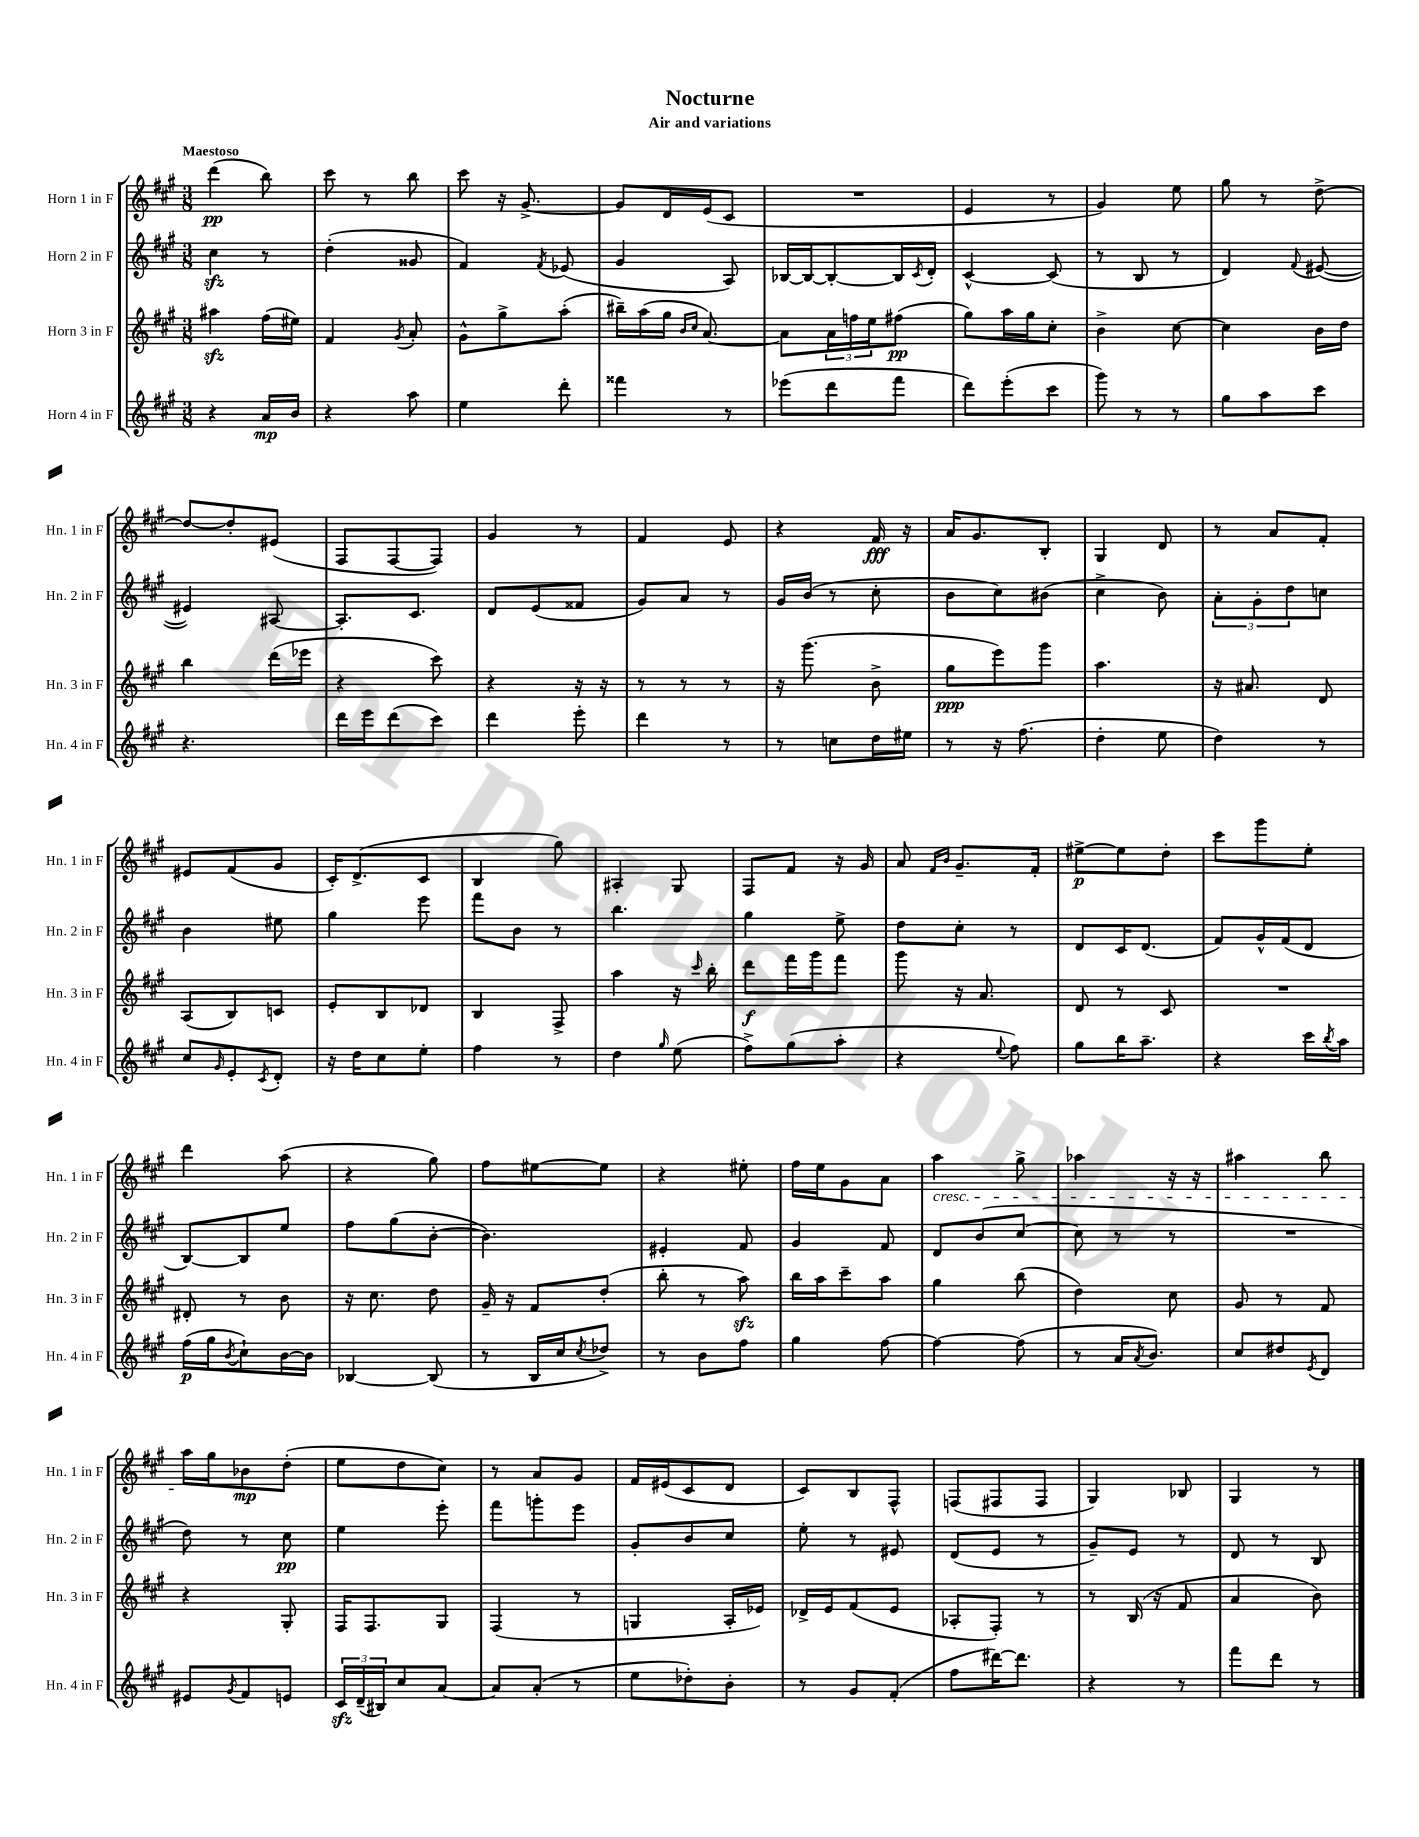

**kern	**dynam	**kern	**dynam	**kern	**dynam	**kern	**dynam
*part4	*part4	*part3	*part3	*part2	*part2	*part1	*part1
*staff4	*staff4	*staff3	*staff3	*staff2	*staff2	*staff1	*staff1
*I"Horn 4 in F	*	*I"Horn 3 in F	*	*I"Horn 2 in F	*	*I"Horn 1 in F	*
*I'Hn. 4 in F	*	*I'Hn. 3 in F	*	*I'Hn. 2 in F	*	*I'Hn. 1 in F	*
*clefG2	*	*clefG2	*	*clefG2	*	*clefG2	*
*k[f#c#g#]	*	*k[f#c#g#]	*	*k[f#c#g#]	*	*k[f#c#g#]	*
*M3/8	*	*M3/8	*	*M3/8	*	*M3/8	*
=1	=1	=1	=1	=1	=1	=1	=1
!	!	!	!	!	!	!LO:TX:a:B:t=Maestoso	!
4r	.	4aa#Xzz\	.	4cc#zz\	.	(4ddd\	pp
16a/LL	mp	(16ff#\LL	.	8r	.	8bb\)	.
16b/JJ	.	16ee#X\JJ)	.	.	.	.	.
=2	=2	=2	=2	=2	=2	=2	=2
4r	.	4f#/	.	(4dd'\	.	8ccc#\	.
.	.	.	.	.	.	8r	.
.	.	8qg#/	.	.	.	.	.
8aa\	.	8a'/	.	8g##X/	.	8bb\	.
=3	=3	=3	=3	=3	=3	=3	=3
4ee\	.	8g#^^\L	.	4f#/)	.	8ccc#\	.
.	.	8gg#^\	.	.	.	16r	.
.	.	.	.	.	.	[8.g#^/	.
.	.	.	.	8qf#/	.	.	.
8ddd'\	.	(8aa'\J	.	(8e-X/	.	.	.
=4	=4	=4	=4	=4	=4	=4	=4
4fff##X\	.	16bb#X~\LL)	.	4g#/	.	8g#/L]	.
.	.	(16aa\	.	.	.	.	.
.	.	16gg#\JJ	.	.	.	16d/L	.
.	.	16qqb/LL	.	.	.	.	.
.	.	16qqcc#/JJ	.	.	.	.	.
.	.	[8.a/)	.	.	.	(16e/J	.
8r	.	.	.	8A/)	.	8c#/J	.
=5	=5	=5	=5	=5	=5	=5	=5
(8eee-X\L	.	8a\L]	.	[16B-X/LL	.	4.r	.
.	.	.	.	16B-/J_	.	.	.
8ddd\	.	24a\L	.	8B-'/_	.	.	.
.	.	24ffn\	.	.	.	.	.
.	.	24ee\J	.	.	.	.	.
8fff#\J	.	(8ff#X\J	pp	16B-/L]	.	.	.
.	.	.	.	8qc#/	.	.	.
.	.	.	.	16d'/JJ	.	.	.
=6	=6	=6	=6	=6	=6	=6	=6
8ddd\L)	.	8gg#\L)	.	[4c#^^/	.	4e/	.
(8eee'\	.	16aa\L	.	.	.	.	.
.	.	16gg#\J	.	.	.	.	.
8ccc#\J	.	8cc#'\J	.	(8c#/]	.	8r	.
=7	=7	=7	=7	=7	=7	=7	=7
8ggg#\)	.	4b^\	.	8r	.	4g#/)	.
8r	.	.	.	8B/	.	.	.
8r	.	[8cc#\	.	8r	.	8ee\	.
=8	=8	=8	=8	=8	=8	=8	=8
8gg#\L	.	4cc#\]	.	4d/)	.	8gg#\	.
8aa\	.	.	.	.	.	8r	.
.	.	.	.	8qqf#/	.	.	.
8ccc#\J	.	16b\LL	.	([8e#X/	.	[8dd^\	.
.	.	16dd\JJ	.	.	.	.	.
!!LO:LB:g=z
=9	=9	=9	=9	=9	=9	=9	=9
4.r	.	4bb\	.	4e#X/])	.	8dd/L_	.
.	.	.	.	.	.	8dd'/]	.
.	.	(16ddd\LL	.	[8A#X/	.	(8e#X/J	.
.	.	16eee-X\JJ	.	.	.	.	.
=10	=10	=10	=10	=10	=10	=10	=10
16ddd\LL	.	4r	.	8.A#'/L]	.	8F#/L	.
16eee\J	.	.	.	.	.	.	.
(8ddd\	.	.	.	.	.	[8F#/	.
.	.	.	.	8.c#/J	.	.	.
8ccc#\J)	.	8ccc#\)	.	.	.	8F#/J])	.
=11	=11	=11	=11	=11	=11	=11	=11
4ddd\	.	4r	.	8d/L	.	4g#/	.
.	.	.	.	(8e/	.	.	.
8eee'\	.	16r	.	8f##X/J	.	8r	.
.	.	16r	.	.	.	.	.
=12	=12	=12	=12	=12	=12	=12	=12
4ddd\	.	8r	.	8g#/L)	.	4f#/	.
.	.	8r	.	8a/J	.	.	.
8r	.	8r	.	8r	.	8e/	.
=13	=13	=13	=13	=13	=13	=13	=13
8r	.	16r	.	16g#/LL	.	4r	.
.	.	(8.ggg#\	.	(16b/JJ	.	.	.
8ccn\L	.	.	.	8r	.	.	.
16dd\L	.	8b^\	.	8cc#'\	.	16f#/	fff
16ee#X\JJ	.	.	.	.	.	16r	.
=14	=14	=14	=14	=14	=14	=14	=14
8r	.	8gg#\L	ppp	8b\L	.	16a/KL	.
.	.	.	.	.	.	8.g#/	.
16r	.	8eee\)	.	8cc#\)	.	.	.
(8.ff#\	.	.	.	.	.	.	.
.	.	8ggg#\J	.	(8b#X\J	.	8B'/J	.
=15	=15	=15	=15	=15	=15	=15	=15
4dd'\	.	4.aa\	.	4cc#^\	.	4G#/	.
8ee\	.	.	.	8b\)	.	8d/	.
=16	=16	=16	=16	=16	=16	=16	=16
4dd\)	.	16r	.	12a'\L	.	8r	.
.	.	8.a#X/	.	.	.	.	.
.	.	.	.	12g#'\	.	.	.
.	.	.	.	.	.	8a/L	.
.	.	.	.	12dd\	.	.	.
8r	.	8d/	.	8ccn\J	.	8f#'/J	.
!!LO:LB:g=z
=17	=17	=17	=17	=17	=17	=17	=17
8cc#/L	.	(8A/L	.	4b\	.	8e#X/L	.
16qqg#/	.	.	.	.	.	.	.
8e'/	.	8B/)	.	.	.	(8f#/	.
8qc#/	.	.	.	.	.	.	.
8d'/J	.	8cn/J	.	8ee#X\	.	8g#/J	.
=18	=18	=18	=18	=18	=18	=18	=18
16r	.	8e'/L	.	4gg#\	.	16c#'/KL)	.
16dd\KL	.	.	.	.	.	(8.d^/	.
8cc#\	.	8B/	.	.	.	.	.
8ee'\J	.	8d-X/J	.	8eee\	.	8c#/J	.
=19	=19	=19	=19	=19	=19	=19	=19
4ff#\	.	4B/	.	8fff#\L	.	4B/	.
.	.	.	.	8b\J	.	.	.
8r	.	8F#^/	.	8r	.	8gg#\)	.
=20	=20	=20	=20	=20	=20	=20	=20
4dd\	.	4aa\	.	4.bb\	.	4A#X'/	.
16qqgg#/	.	.	.	.	.	.	.
(8ee\	.	16r	.	.	.	8G#/	.
.	.	16qqccc#/	.	.	.	.	.
.	.	16bb'\	.	.	.	.	.
=21	=21	=21	=21	=21	=21	=21	=21
8ff#^\L)	.	8ddd\L	f	4gg#\	.	8F#/L	.
(8gg#\	.	16fff#\L	.	.	.	8f#/J	.
.	.	16ggg#\J	.	.	.	.	.
8aa'\J	.	8fff#\J	.	8ee^\	.	16r	.
.	.	.	.	.	.	16g#/	.
=22	=22	=22	=22	=22	=22	=22	=22
4r	.	8ggg#\	.	8dd\L	.	8a/	.
.	.	.	.	.	.	16qqf#/LL	.
.	.	.	.	.	.	16qqb/JJ	.
.	.	16r	.	8cc#'\J	.	8.g#~/L	.
.	.	8.a/	.	.	.	.	.
8qqee/	.	.	.	.	.	.	.
8ff#\)	.	.	.	8r	.	.	.
.	.	.	.	.	.	16f#'/Jk	.
=23	=23	=23	=23	=23	=23	=23	=23
8gg#\L	.	8d/	.	8d/L	.	[8ee#X^\L	p
16bb\K	.	8r	.	16c#/K	.	8ee#\]	.
8.aa~\J	.	.	.	(8.d/J	.	.	.
.	.	8c#/	.	.	.	8dd'\J	.
=24	=24	=24	=24	=24	=24	=24	=24
4r	.	4.r	.	8f#/L)	.	8ccc#\L	.
.	.	.	.	16g#^^/L	.	8ggg#\	.
.	.	.	.	(16f#/J	.	.	.
16ccc#\LL	.	.	.	8d/J	.	8ee'\J	.
8qbb/	.	.	.	.	.	.	.
16aa\JJ	.	.	.	.	.	.	.
!!LO:LB:g=z
=25	=25	=25	=25	=25	=25	=25	=25
(16ff#\LL	p	8d#X'/	.	[8B/L)	.	4ddd\	.
16gg#\J	.	.	.	.	.	.	.
8qb/	.	.	.	.	.	.	.
8cc#`\)	.	8r	.	8B/]	.	.	.
[16b\L	.	8b\	.	8ee/J	.	(8aa\	.
16b\JJ]	.	.	.	.	.	.	.
=26	=26	=26	=26	=26	=26	=26	=26
[4B-X/	.	16r	.	8ff#\L	.	4r	.
.	.	8.cc#\	.	.	.	.	.
.	.	.	.	(8gg#\	.	.	.
(8B-/]	.	8dd\	.	[8b'\J	.	8gg#\)	.
=27	=27	=27	=27	=27	=27	=27	=27
8r	.	16g#~/	.	4.b\])	.	8ff#\L	.
.	.	16r	.	.	.	.	.
16B/LL	.	8f#/L	.	.	.	[8ee#X\	.
16cc#/J	.	.	.	.	.	.	.
8qcc#/	.	.	.	.	.	.	.
8dd-X^/J)	.	(8dd'/J	.	.	.	8ee#\J]	.
=28	=28	=28	=28	=28	=28	=28	=28
8r	.	8bb'\	.	4e#X'/	.	4r	.
8b\L	.	8r	.	.	.	.	.
8ff#\J	.	8aazz\)	.	8f#/	.	8ee#X'\	.
=29	=29	=29	=29	=29	=29	=29	=29
4gg#\	.	16bb\LL	.	4g#/	.	16ff#\LL	.
.	.	16aa\J	.	.	.	16ee\J	.
.	.	8ccc#~\	.	.	.	8g#\	.
[8ff#\	.	8aa\J	.	8f#/	.	8a\J	.
=30	=30	=30	=30	=30	=30	=30	=30
!	!	!	!	!	!	!LO:TX:b:i:t=cresc.	!
4ff#\_	.	4gg#\	.	8d/L	.	4aa\	.
.	.	.	.	(8b/	.	.	.
(8ff#\]	.	(8bb\	.	[8cc#/J	.	8gg#^\	.
=31	=31	=31	=31	=31	=31	=31	=31
8r	.	4dd\)	.	8cc#\]	.	4aa-X\	.
16a/KL	.	.	.	8r	.	.	.
8qa/	.	.	.	.	.	.	.
8.b/J)	.	.	.	.	.	.	.
.	.	8cc#\	.	8r	.	16r	.
.	.	.	.	.	.	16r	.
=32	=32	=32	=32	=32	=32	=32	=32
8cc#/L	.	8g#/	.	4.r	.	4aa#X\	.
8dd#X/	.	8r	.	.	.	.	.
8qe/	.	.	.	.	.	.	.
8d/J	.	8f#/	.	.	.	8bb\	.
!!LO:LB:g=z
=33	=33	=33	=33	=33	=33	=33	=33
8e#X/L	.	4r	.	8dd\)	.	16aa\LL	.
.	.	.	.	.	.	16gg#\J	.
8qg#/	.	.	.	.	.	.	.
8f#/	.	.	.	8r	.	8b-X\	mp
8en/J	.	8G#'/	.	8cc#\	pp	(8dd'\J	.
=34	=34	=34	=34	=34	=34	=34	=34
24c#zz/LL	.	16F#/KL	.	4ee\	.	8ee\L	.
(24d~/	.	.	.	.	.	.	.
.	.	8.F#/	.	.	.	.	.
24B#X/J)	.	.	.	.	.	.	.
8cc#/	.	.	.	.	.	8dd\	.
[8a/J	.	8G#/J	.	8eee'\	.	8cc#\J)	.
=35	=35	=35	=35	=35	=35	=35	=35
8a/L]	.	(4F#/	.	8fff#\L	.	8r	.
(8a'/J	.	.	.	8gggn'\	.	8a/L	.
8r	.	8r	.	8eee\J	.	8g#/J	.
=36	=36	=36	=36	=36	=36	=36	=36
8ee\L	.	4Gn/	.	8g#'/L	.	16f#/LL	.
.	.	.	.	.	.	(16e#X/J	.
8dd-X'\)	.	.	.	8b/	.	8c#/	.
8b'\J	.	16A'/LL	.	8cc#/J	.	8d/J	.
.	.	16e-X/JJ)	.	.	.	.	.
=37	=37	=37	=37	=37	=37	=37	=37
8r	.	16d-X^/LL	.	8ee'\	.	8c#/L)	.
.	.	16e/J	.	.	.	.	.
8g#/L	.	(8f#/	.	8r	.	8B/	.
(8f#'/J	.	8e/J	.	8e#X/	.	8F#^^/J	.
=38	=38	=38	=38	=38	=38	=38	=38
8ff#\L	.	8A-X'/L	.	(8d/L	.	(8Fn/L	.
[16ddd#X\K)	.	8F#'/J)	.	8e/J	.	8F#X/	.
8.ddd#\J]	.	.	.	.	.	.	.
.	.	8r	.	8r	.	8F#/J	.
=39	=39	=39	=39	=39	=39	=39	=39
4r	.	8r	.	8g#~/L)	.	4G#/)	.
.	.	(16B/	.	8e/J	.	.	.
.	.	16r	.	.	.	.	.
8r	.	8f#/	.	8r	.	8B-X/	.
=40	=40	=40	=40	=40	=40	=40	=40
8fff#\L	.	4a/	.	8d/	.	4G#/	.
8ddd\J	.	.	.	8r	.	.	.
8r	.	8b\)	.	8B/	.	8r	.
==	==	==	==	==	==	==	==
*-	*-	*-	*-	*-	*-	*-	*-
